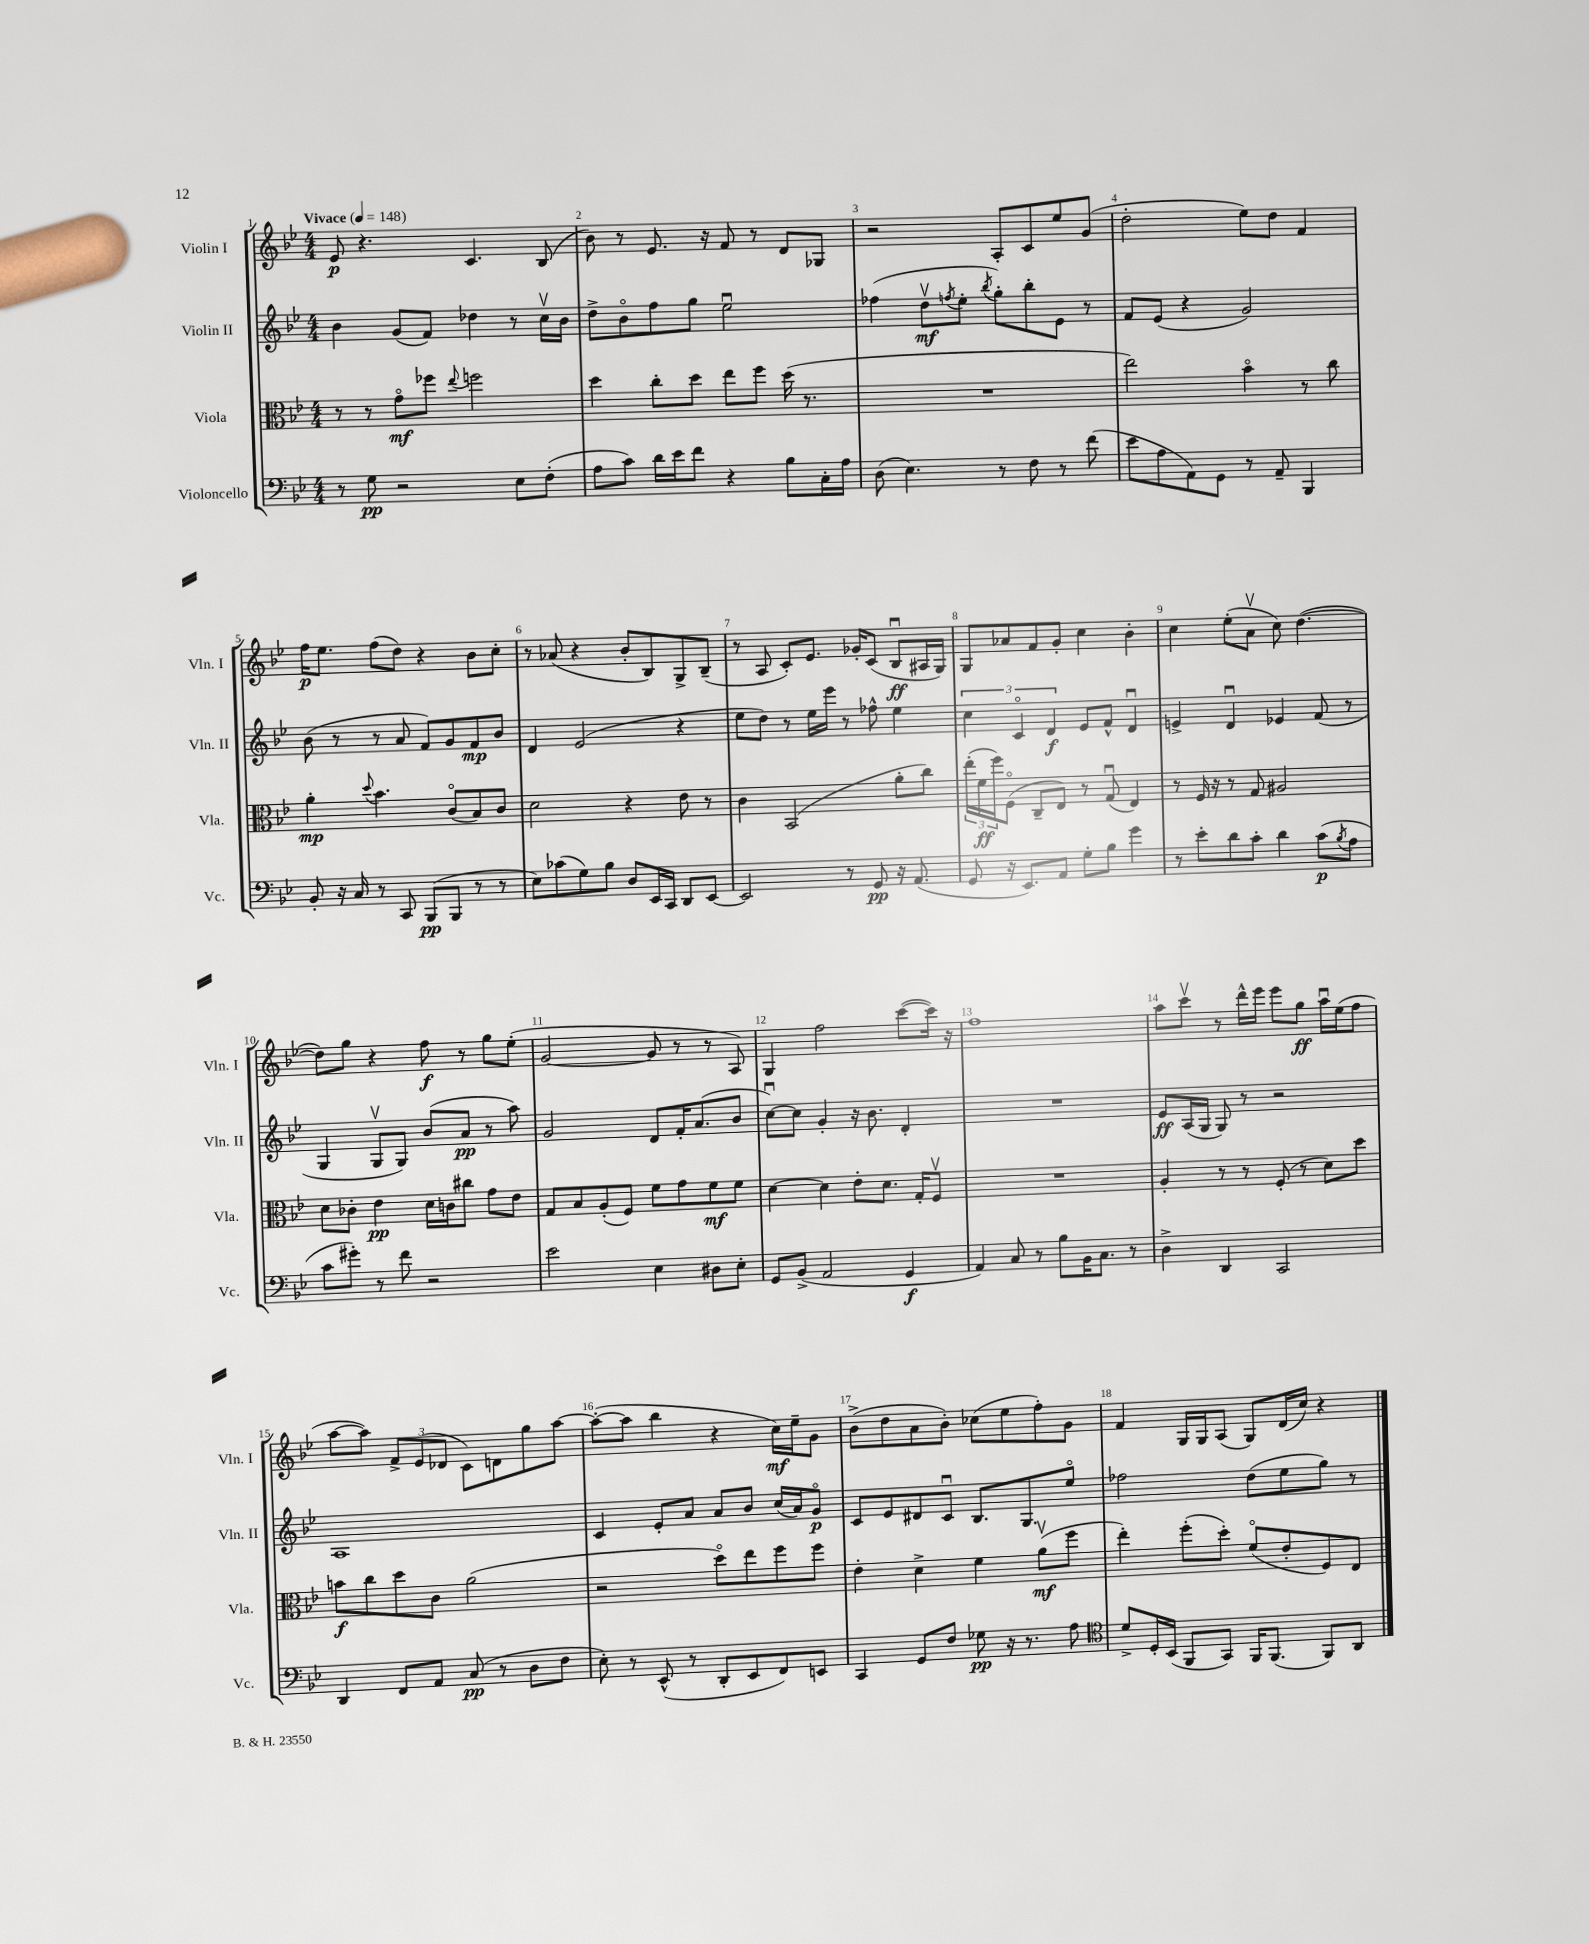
<<
\new StaffGroup <<
\new Staff = "s0" \with { instrumentName = "Violin I" shortInstrumentName = "Vln. I" } {
    \clef treble \key bes \major \numericTimeSignature \time 4/4 \tempo "Vivace" 4 = 148
    ees'8\p r4. c'4. bes8( |
    bes'8) r8 ees'8. r16 f'8 r8 d'8 ges8 |
    r2 a8-. c'8 ees''8 g'8( |
    d''2-. ees''8) d''8 f'4 |
    f''16\p ees''8. f''8( d''8) r4 bes'8 c''8-. |
    r8 aes'8( r4 bes'8-. bes8) g8-> bes8--( |
    r8 a8 c'8-.) ees'8. ges'16-. c'8( bes8\downbow\ff ais16 g16) |
    g8 aes'8 f'8 g'8-. c''4 bes'4-. |
    c''4 ees''8-.( a'8\upbow c''8) d''4.~( |
    d''8) g''8 r4 f''8\f r8 g''8 ees''8-.( |
    g'2~ g'8 r8 r8 a8) |
    g4 f''2 c'''8~( c'''16) r16 |
    f''1 |
    a''8 c'''8\upbow r8 d'''16-^ ees'''16 ees'''8 g''8\ff a''16\downbow ees''16( f''8 |
    a''8~ a''8) \tuplet 3/2 { f'8-> ees'8( des'8 } c'8) d'8 g''8 a''8~ |
    a''8~-.( a''8 bes''4 r4 c''16\mf) ees''16-- g'8 |
    bes'8->( d''8 a'8 bes'8-.) ces''8( ees''8 f''8-.) g'8 |
    f'4 g16 g16 a8( g8) d'16( c''16) r4 \bar "|." |
}
\new Staff = "s1" \with { instrumentName = "Violin II" shortInstrumentName = "Vln. II" } {
    \clef treble \key bes \major \numericTimeSignature \time 4/4
    bes'4 g'8( f'8) des''4 r8 c''16\upbow bes'16 |
    d''8-> bes'8\flageolet f''8 g''8 ees''2\downbow |
    fes''4( d''8\upbow\mf \acciaccatura { f''8 } ees''8-. \acciaccatura { bes''8 } g''8-.) bes''8-. ees'8 r8 |
    f'8 ees'8( r4 g'2) |
    bes'8( r8 r8 a'8 f'8) g'8 f'8\mp bes'8 |
    d'4 ees'2( r4 |
    ees''8 d''8) r8 ees''16 ees'''16 r8 fes''8-^ ees''4 |
    \tuplet 3/2 { c''4 c'4\flageolet d'4\f } ees'8 f'8-^ d'4\downbow |
    e'4-> d'4\downbow ees'4 f'8( r8 |
    g4 g8\upbow g8) bes'8( a'8\pp r8 a''8) |
    g'2 d'8 f'16-. a'8.( bes'8 |
    c''8~\downbow) c''8 g'4-. r16 bes'8. d'4-. |
    R1 |
    ees'8\ff a16( g16 g8) r8 r2 |
    a1 |
    c'4 ees'8-. a'8 a'8 bes'8 c''16( a'16) g'8\flageolet\p |
    c'8 ees'8 dis'8 c'8\downbow bes8. g8. ees''8\flageolet |
    fes''2 d''8( ees''8 g''8) r8 \bar "|." |
}
\new Staff = "s2" \with { instrumentName = "Viola" shortInstrumentName = "Vla." } {
    \clef alto \key bes \major \numericTimeSignature \time 4/4
    r8 r8 g'8\flageolet\mf fes''8 \appoggiatura { ees''8 } f''2 |
    d''4 c''8-. d''8 ees''8 f''8 d''16( r8. |
    R1 |
    ees''2) bes'4\flageolet r8 c''8 |
    a'4-.\mp \appoggiatura { d''8 } bes'4. c'8\flageolet( bes8) c'8 |
    d'2 r4 ees'8 r8 |
    c'4 bes,2( a'8-. c''8) |
    \tuplet 3/2 { ees''16-.( f'16\ff f''16) } f8\flageolet( c8-- ees8) r8 g8\downbow( ees4) |
    r8 f16 r16 r8 g8 ais2 |
    d'8 ces'8-. ees'4\pp d'16 c'16 cis''8 g'8 ees'8 |
    g8 bes8 a8-.( f8) f'8 g'8 f'8\mf f'8 |
    d'4~ d'4 ees'8-. d'8. g16-. f8\upbow |
    R1 |
    a4-. r8 r8 f8-.( r8 d'8) d''8 |
    b'8\f c''8 d''8 c'8 a'2( |
    r2 d''8\flageolet) ees''8 f''8 f''8 |
    ees'4-. d'4-> f'4 a'8\upbow\mf( f''8 |
    ees''4-.) f''8-.( d''8-.) f'8\flageolet( ees'8-. f8) ees8 \bar "|." |
}
\new Staff = "s3" \with { instrumentName = "Violoncello" shortInstrumentName = "Vc." } {
    \clef bass \key bes \major \numericTimeSignature \time 4/4
    r8 g8\pp r2 ees8 f8-.( |
    a8 c'8) d'16 ees'16 f'8 r4 bes8 c16-. a16 |
    d8( ees4.) r8 f8 r8 f'8( |
    ees'8 a8 a,8) g,8 r8 a,8-- bes,,4 |
    bes,8-. r16 c16 r8 c,8 bes,,8\pp( bes,,8 r8 r8 |
    ees8) ces'8( g8) bes8 d8 ees,16 c,16 d,8 ees,8~ |
    ees,2 r8 g,8\pp r16 a,8.( |
    g,8 r16 ees,8.) a,8 g8-. bes8 g'4 |
    r8 ees'8-. d'8 c'8-. d'4 c'8\p( \acciaccatura { bes8 } a8 |
    c'8 gis'8-.) r8 f'8 r2 |
    ees'2 ees4 dis8 ees8-. |
    g,8 bes,8->( a,2 g,4\f |
    a,4) c8 r8 bes8 bes,16 c8. r8 |
    d4-> d,4 c,2 |
    d,4 f,8 a,8 c8\pp( r8 d8 f8 |
    ees8-.) r8 ees,8-^( r8 d,8-. ees,8 f,8) e,8 |
    c,4 g,8 f8 ges8\pp r16 r8. a8 |
    \clef tenor d'8-> d16-. bes,16( f,8 g,8) f,16 f,8.( f,8) a,8 \bar "|." |
}
>>
>>
\layout { \context { \Score \override BarNumber.break-visibility = ##(#f #t #t) barNumberVisibility = #all-bar-numbers-visible } }
